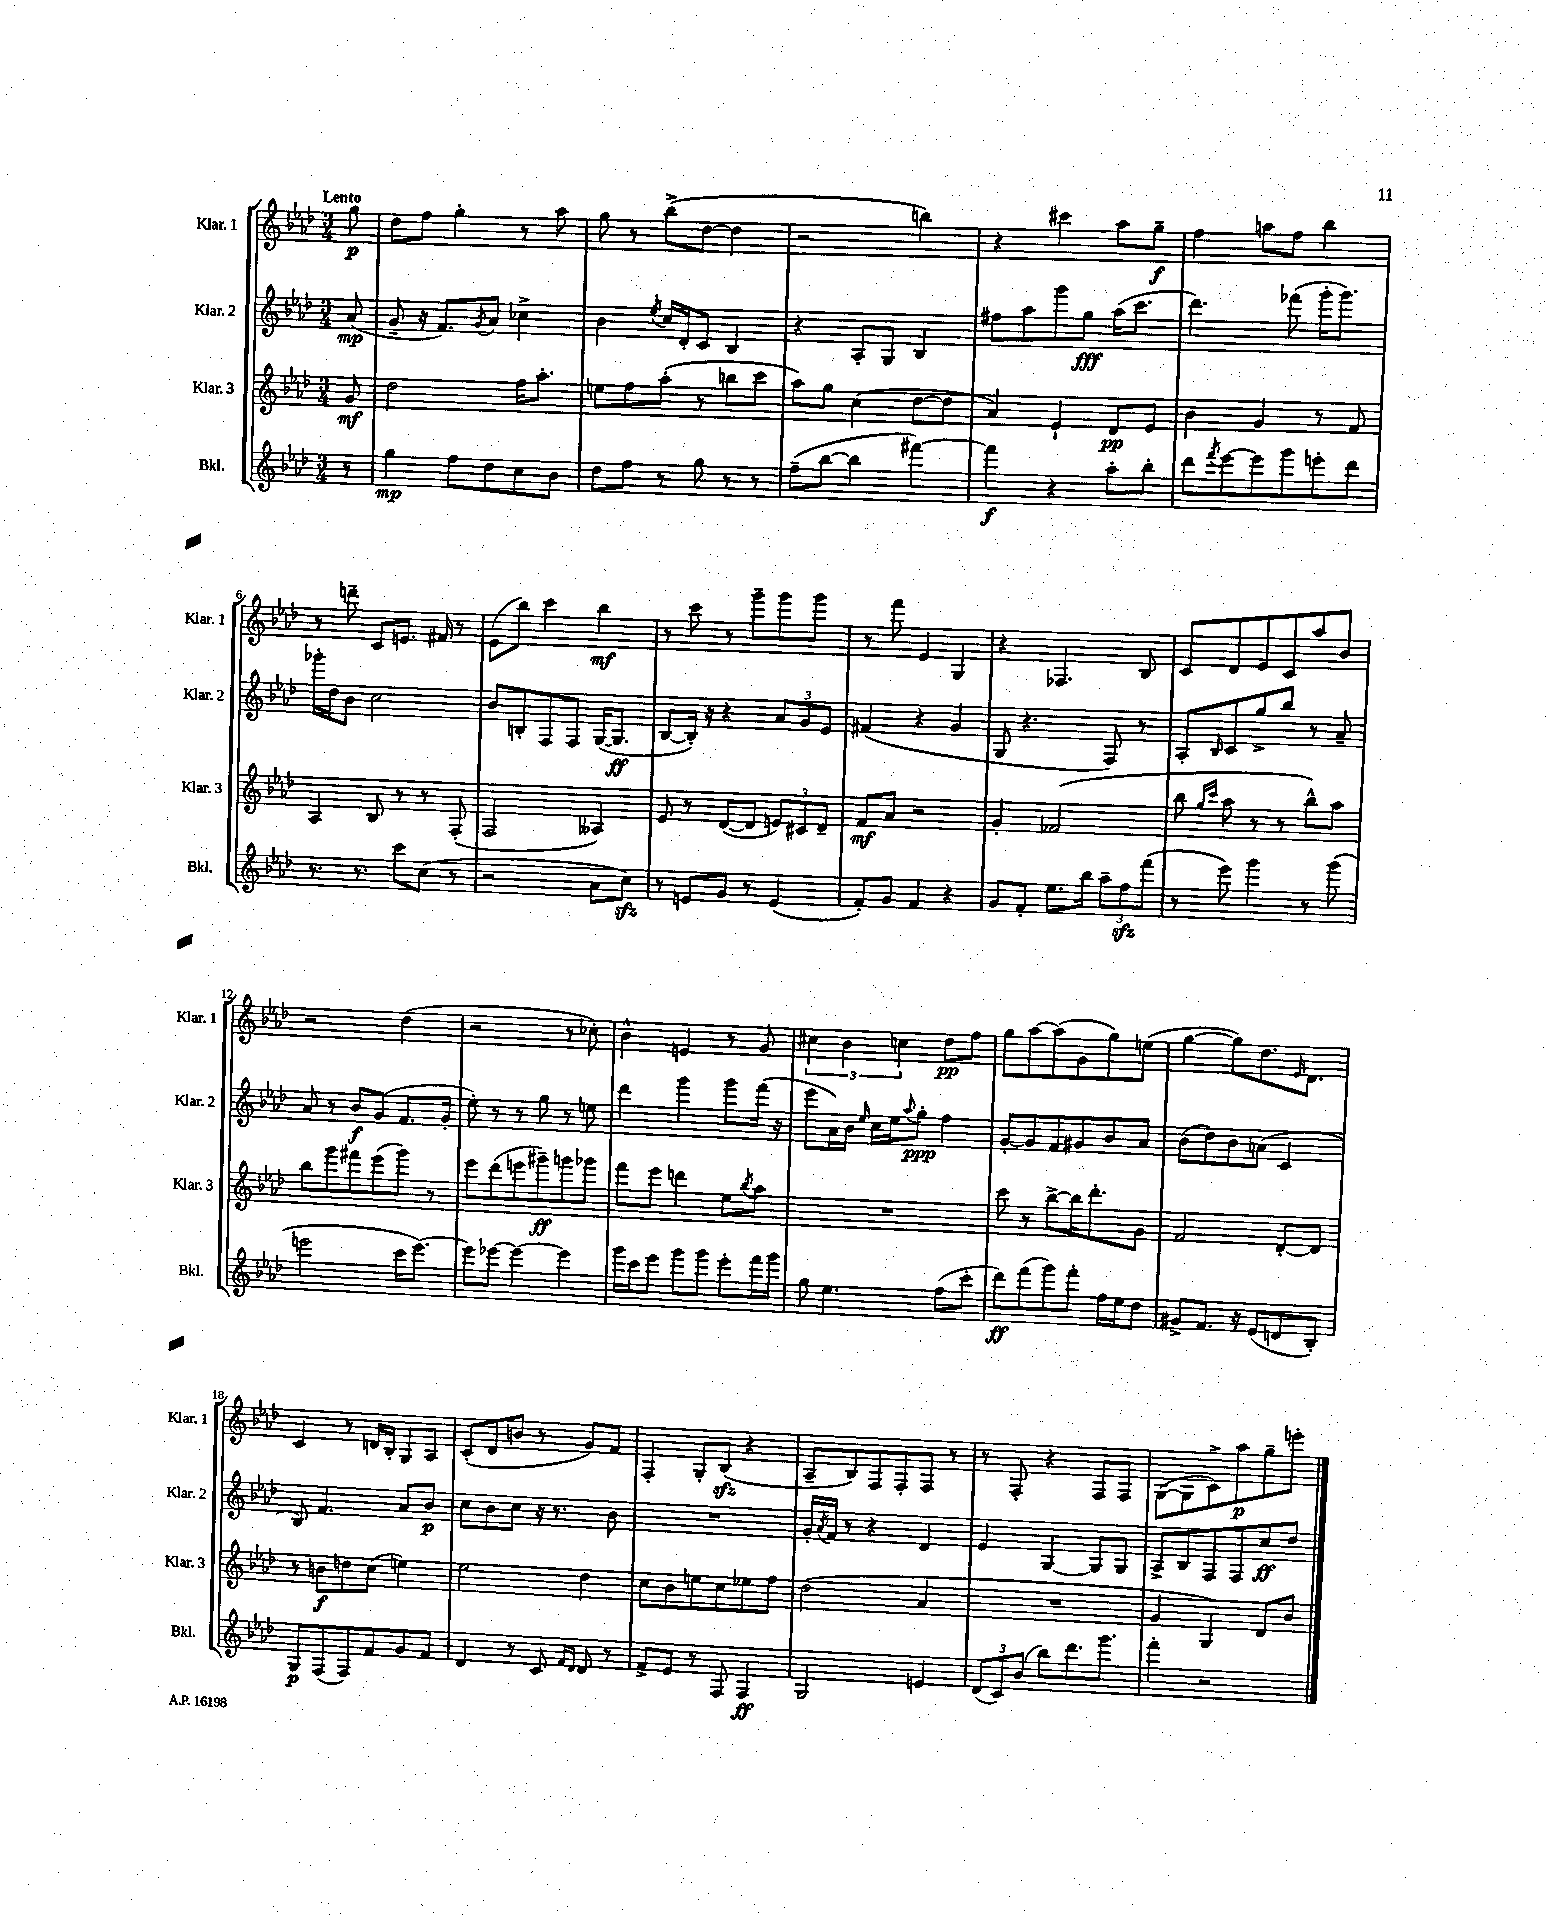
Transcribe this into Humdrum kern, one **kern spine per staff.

**kern	**kern	**kern	**kern
*staff4	*staff3	*staff2	*staff1
*clefG2	*clefG2	*clefG2	*clefG2
*k[b-e-a-d-]	*k[b-e-a-d-]	*k[b-e-a-d-]	*k[b-e-a-d-]
*M3/4	*M3/4	*M3/4	*M3/4
8r	8g	(8a-	8gg
=	=	=	=
4gg	2dd-	8g~	8dd-
.	.	16r	8ff
.	.	8.f)	.
8ff	.	.	4gg'
.	.	8qg	.
8dd-	.	8a-	.
8cc	16ff	4cc-^	8r
.	8.aa-'	.	.
8b-	.	.	8aa-
=	=	=	=
8dd-	8ee	4b-	8gg
8ff	8ff	.	8r
.	.	8qee-	.
8r	(8aa-'	16cc	(8bb-^
.	.	16d-'	.
8gg	8r	8c	[8dd-
8r	8bb	4B-	4dd-]
8r	8ccc	.	.
=	=	=	=
(8ff~	8aa-)	4r	2r
[8bb-	8gg	.	.
4bb-]	(4cc	8A-'	.
.	.	8G	.
[4fff#)	[8dd-	4B-	4bb)
.	8dd-]	.	.
=	=	=	=
4fff#]	4a-)	8ff#	4r
.	.	8aa-	.
4r	4e-`	8ggg	4ccc#
.	.	8gg	.
8aa-'	8d-	(16aa-	8aa-
.	.	8.ccc	.
8bb-'	8e-	.	8gg~
=	=	=	=
8ddd-	4b-	4.ddd-)	4ff
8qfff	.	.	.
[8eee-	.	.	.
8eee-]	4g	.	8aa
8ggg	.	(8fff-	8ff
8eee'	8r	16ggg'	4bb-
.	.	8.ggg)	.
8ddd-	8f	.	.
=	=	=	=
8.r	4A-	16ggg-'	8r
.	.	16dd-	.
.	.	8b-	8ddd~
8.r	.	.	.
.	8B-	2cc	8c
8ccc	8r	.	8.e
(8cc	8r	.	.
.	.	.	16f#
8r	(8F'	.	8r
=	=	=	=
2r	2F	8b-	(8e-
.	.	8B'	8bb-)
.	.	8F	4ccc
.	.	8F	.
8a-	4A--)	([16G	4bb-
.	.	8.G]	.
8cc)	.	.	.
=	=	=	=
8r	8e-	[8B-	8r
8e	8r	16B-'])	8ccc
.	.	16r	.
8g	([8d-	4r	8r
8r	8d-]	.	8ggg~
(4e	12e)	12a-	8ggg
.	12c#	12g	.
.	.	.	8ggg
.	12d-~	12e-	.
=	=	=	=
8f')	8f	(4f#	8r
8g	8a-	.	8fff
4f	2r	4r	4e-
4r	.	4g	4G
=	=	=	=
8g	4g'	8G	4r
8f'	.	4.r	.
8.ee-	(2f-	.	4.F-
16bb-	.	.	.
12aa-~	.	8F)	.
12ff	.	.	.
.	.	8r	8B-
(12fff	.	.	.
=	=	=	=
8r	8bb-	8A-'	8c
.	16qqgg	.	.
.	16qqccc	16qqB-	.
8eee-)	8aa-	8c	8d-
4ggg	8r	8gg^	8e-
.	8r	8bb-	8c
8r	8bb-^^)	8r	8aa-
(8ggg	8aa-	8a-~	8b-
=	=	=	=
2eee	8bb-	8a-	2r
.	8ggg	8r	.
.	8fff#	8b-	.
.	(8eee-	(8g	.
16ccc	8ggg)	8.f	(4dd-
[8.eee)	.	.	.
.	8r	.	.
.	.	16g'	.
=	=	=	=
8eee]	8eee-	8ee-')	2r
[8eee-	(8ddd-	8r	.
4eee-_	8eee	8r	.
.	8ggg#~)	8gg	.
4eee-]	8ggg	8r	8r
.	8ggg-	8ee	8cc-')
=	=	=	=
16ggg	8fff	4ddd-	4b-^^
16ccc	.	.	.
8eee-	8eee-	.	.
8ggg	4ddd	4ggg	4e
8ggg	.	.	.
8eee-'	8ee-	8ggg	8r
.	8qbb-	.	.
16fff	8aa-	(16fff	8g
16ggg	.	16r	.
=	=	=	=
8gg	2.r	8eee-	6cc#
4.ee-	.	16a-)	.
.	.	.	6b-
.	.	16b-	.
.	.	16qqee-	.
.	.	16cc	.
.	.	16ee-	.
.	.	.	6cc
.	.	8qqaa-	.
.	.	8gg'	.
(8ff	.	4ff	8dd-
8ccc'	.	.	8ff
=	=	=	=
8ddd-)	8ccc	[8g'	8gg
(8fff	8r	8g]	[8aa-
8ggg)	[8bb-^	8f	(8aa-]
8fff'	16bb-]	8g#	8g
.	8.ddd-'	.	.
16ff	.	8b-	8gg)
16ee-	.	.	.
8dd-	8g	8a-	(8ee
=	=	=	=
8g#^	2f	(8b-	[4gg
8.f	.	8dd-)	.
.	.	8b-	8gg])
16r	.	.	.
(8e-	.	(8a	8.dd-
8d	[8d-'	4c	.
.	.	.	16qqe-
.	.	.	8.d-
8B-')	8d-]	.	.
=	=	=	=
8G	8r	8B-)	4c
(8F	8b	4.f	.
8F)	8dd	.	8r
8f	(8cc	.	16d
.	.	.	16B-'
8g	4ee)	8a-	8G
8f	.	8b-	8A-
=	=	=	=
4d-	2ee-	8cc	(8c'
.	.	8b-	8d-
8r	.	8cc	8b
8c	.	16r	8r
.	.	8.r	.
16qqf	.	.	.
16qqd-	.	.	.
8d-	4dd-	.	8g)
8r	.	8b-	8f
=	=	=	=
8f^	8cc	2.r	4F'
8e-	8b-	.	.
8r	8ee	.	8G'
8F	8cc	.	(8B-
4F	8ee-	.	4r
.	8ff	.	.
=	=	=	=
2G	(2dd-	16g'	8A-~
.	.	8qa-	.
.	.	16f	.
.	.	8r	8B-)
.	.	4r	8F
.	.	.	8F'
4e	4a-	4d-	8F
.	.	.	8r
=	=	=	=
(12d-	2.r	4e-	8r
12c)	.	.	.
.	.	.	8F'
(12b-	.	.	.
8bb-)	.	[4G	4r
8.ddd-	.	.	.
.	.	8G]	8F
8.ggg	.	.	.
.	.	8G	8F
=	=	=	=
4fff'	4g	8A-^	([8G
.	.	8B-	8G]
2r	4G)	8F	8c^)
.	.	8F	8aa-
.	8d-	8cc	8gg~
.	8b-	8dd-	8eee'
==	==	==	==
*-	*-	*-	*-
